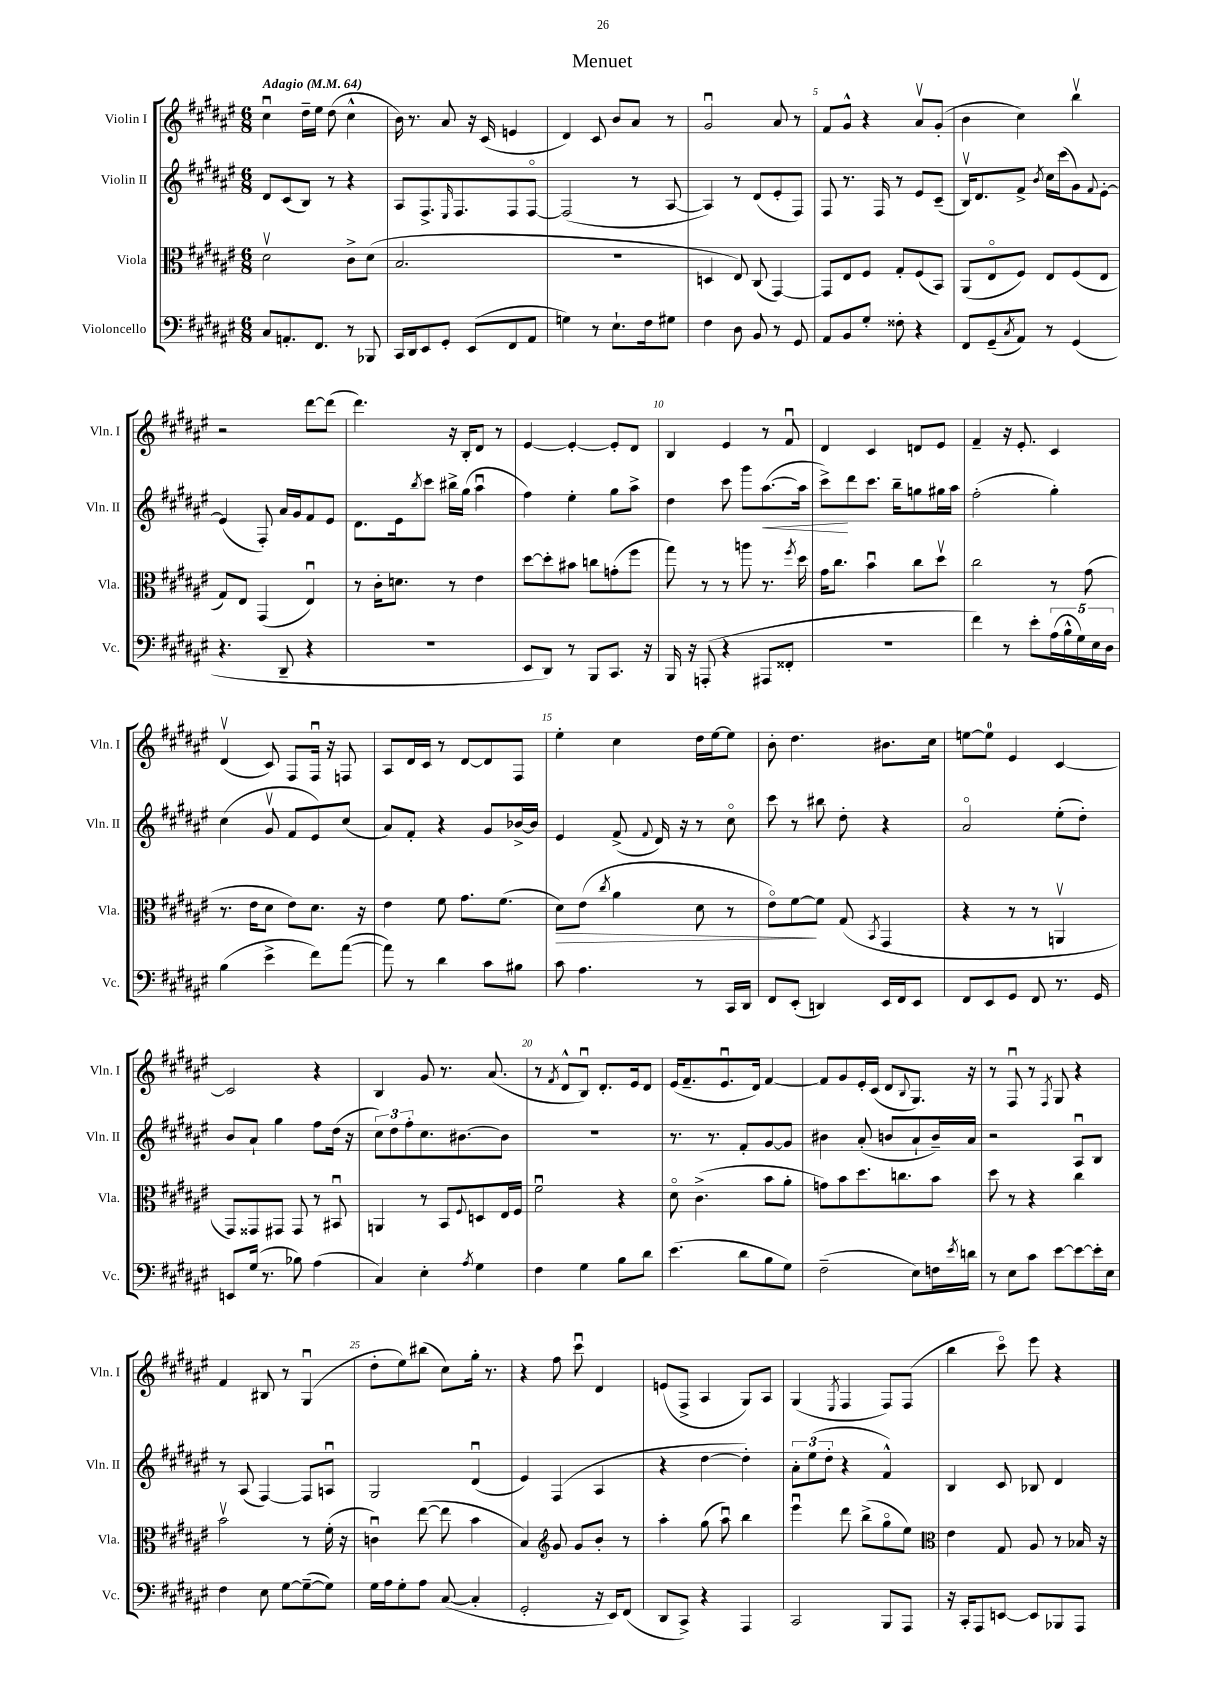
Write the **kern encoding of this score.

**kern	**kern	**dynam	**kern	**dynam	**kern
*part4	*part3	*part3	*part2	*part2	*part1
*staff4	*staff3	*staff3	*staff2	*staff2	*staff1
*I"Violoncello	*I"Viola	*	*I"Violin II	*	*I"Violin I
*I'Vc.	*I'Vla.	*	*I'Vln. II	*	*I'Vln. I
*clefF4	*clefC3	*	*clefG2	*	*clefG2
*k[f#c#g#d#a#e#]	*k[f#c#g#d#a#e#]	*	*k[f#c#g#d#a#e#]	*	*k[f#c#g#d#a#e#]
*M6/8	*M6/8	*	*M6/8	*	*M6/8
*MM64	*MM64	*	*MM64	*	*MM64
=1	=1	=1	=1	=1	=1
!	!	!	!	!	!LO:TX:a:B:t=Adagio
8C#/L	2d#v\	.	8d#/L	.	4cc#u\
8.AAn'/	.	.	(8c#/	.	.
.	.	.	8B/J)	.	16dd#~\LL
8.FF#/J	.	.	.	.	16ee#\JJ
.	.	.	8r	.	(8dd#\
8r	8c#^\L	.	4r	.	4cc#^^\
8BBB-X/	(8d#\J	.	.	.	.
=2	=2	=2	=2	=2	=2
16CC#/LL	2.B/	.	8A#/L	.	16b\)
16DD#/J	.	.	.	.	8.r
8EE#/	.	.	8.F#^/	.	.
8GG#'/J	.	.	.	.	8a#/
.	.	.	16qqE#/	.	.
.	.	.	8.F#/	.	.
(8EE#/L	.	.	.	.	16r
.	.	.	.	.	(16c#/
8FF#/	.	.	8F#/	.	4en/
8AA#/J	.	.	[8F#/J	.	.
=3	=3	=3	=3	=3	=3
4Gn\)	2.r	.	(2F#/]	.	4d#/)
8r	.	.	.	.	8c#/
8.E#`\L	.	.	.	.	8b/L
.	.	.	8r	.	8a#/J
16F#\k	.	.	.	.	.
8G#X\J	.	.	[8A#/	.	8r
=4	=4	=4	=4	=4	=4
4F#\	4Dn/	.	4A#/])	.	2g#u/
8D#\	8E#/)	.	8r	.	.
8BB/	(8C#/	.	(8d#/L	.	.
8r	[4GG#/)	.	8e#'/	.	8a#/
8GG#/	.	.	8F#/J)	.	8r
=5	=5	=5	=5	=5	=5
8AA#/L	8GG#/L]	.	8F#/	.	8f#/L
8BB/	8E#/	.	8.r	.	8g#^^/J
8G#'/J	8F#/J	.	.	.	4r
.	.	.	16F#/	.	.
8F##X'\	8G#'/L	.	8r	.	.
4r	(8F#/	.	8e#/L	.	8a#v/L
.	8BB/J)	.	(8c#~/J	.	(8g#'/J
=6	=6	=6	=6	=6	=6
8FF#/L	(8AA#/L	.	16Bv/KL)	.	4b\
.	.	.	8.d#/	.	.
(8GG#~/	8E#/	.	.	.	.
8qC#/	.	.	.	.	.
8AA#/J)	8F#/J)	.	8f#^/J	.	4cc#\)
.	.	.	8qb/	.	.
8r	8E#/L	.	16cc#\LL	.	.
.	.	.	(16ccc#\J	.	.
(4GG#/	(8F#/	.	8g#\)	.	4bbv\
.	.	.	8qqf#/	.	.
.	8E#/J	.	[8e#'\J	.	.
!!LO:LB:g=z
=7	=7	=7	=7	=7	=7
4.r	8G#/L)	.	(4e#/]	.	2r
.	8E#/J	.	.	.	.
.	(4GG#/	.	8F#'/)	.	.
8DD#~/	.	.	16a#/LL	.	.
.	.	.	16g#/J	.	.
4r	4E#u/)	.	8f#/	.	[8ddd#\L
.	.	.	8e#/J	.	(8ddd#\J]
=8	=8	=8	=8	=8	=8
2.r	8r	.	8.d#\L	.	4.ddd#\)
.	16c#'\KL	.	.	.	.
.	8.dn\J	.	16e#\k	.	.
.	.	.	8qbb/	.	.
.	.	.	8ccc#\J	.	.
.	8r	.	16bb#X^\LL	.	16r
.	.	.	(16gg#\JJ	.	16B'/KL
.	4e#\	.	4aa#u\	.	8d#/J
.	.	.	.	.	8r
=9	=9	=9	=9	=9	=9
8EE#/L	[8dd#\L	.	4ff#\)	.	[4e#/
8DD#/J)	8dd#'\]	.	.	.	.
8r	8b#X\J	.	4ee#'\	.	4e#'/_
8BBB/L	8ccn\L	.	.	.	.
8.CC#/J	(8gn'\	.	8gg#\L	.	8e#'/L]
.	8ff#\J	.	8aa#^\J	.	8d#/J
16r	.	.	.	.	.
=10	=10	=10	=10	=10	=10
16BBB/	8gg#\)	.	4dd#\	.	4B/
16r	.	.	.	.	.
(8AAAn'/	8r	.	.	.	.
4r	8r	.	8ccc#\	.	4e#/
.	8aan\	.	8ggg#\L	.	.
!	!	!	!	!LO:HP:b	!
8AAA#X/L	8.r	.	([8.aa#\	<	8r
8FF##X'/J	.	.	.	.	8f#u/
.	8qff#/	.	.	.	.
.	16dd#\	.	16aa#\Jk]	.	.
=11	=11	=11	=11	=11	=11
2.r	16g#\KL	.	8ccc#^\L)	.	4d#/
.	8.cc#\J	.	.	.	.
.	.	.	8ddd#\	[	.
.	4bu\	.	8.ccc#\J	.	4c#/
.	.	.	16bb~\KL	.	.
.	8cc#\L	.	8ggn\	.	8dn/L
.	8dd#v\J	.	16gg#X\L	.	8e#/J
.	.	.	16aa#\JJ	.	.
=12	=12	=12	=12	=12	=12
4f#\)	2cc#\	.	(2ff#'\	.	4f#~/
8r	.	.	.	.	16r
.	.	.	.	.	8.e#'/
8e#'\L	.	.	.	.	.
(20A#\L	8r	.	4gg#'\)	.	4c#/
20B^^\	.	.	.	.	.
20G#\)	.	.	.	.	.
.	(8g#\	.	.	.	.
20E#\	.	.	.	.	.
20D#\JJ	.	.	.	.	.
!!LO:LB:g=z
=13	=13	=13	=13	=13	=13
(4B\	8.r	.	(4cc#\	.	(4d#v/
.	16e#\KL	.	.	.	.
4e#^\	8d#\J	.	8g#v/	.	8c#/)
.	8e#\L)	.	8f#/L	.	8F#/L
8f#\L)	8.d#\J	.	8e#/)	.	16F#u/Jk
.	.	.	.	.	16r
([8a#\J	.	.	(8cc#/J	.	8Fn/
.	16r	.	.	.	.
=14	=14	=14	=14	=14	=14
8a#\])	4e#\	.	8a#/L)	.	8A#/L
8r	.	.	8f#'/J	.	16d#/L
.	.	.	.	.	16c#/JJ
4d#\	8f#\	.	4r	.	8r
.	8.g#\L	.	.	.	[8d#/L
8c#\L	.	.	8g#/L	.	8d#/]
.	(8.f#\J	.	.	.	.
8B#X\J	.	.	[16b-X^/L	.	8F#/J
.	.	.	16b-/JJ]	.	.
=15	=15	=15	=15	=15	=15
!	!	!LO:HP:b	!	!	!
8c#\	8d#\L)	>	4e#/	.	4ee#'\
4.A#\	(8e#\J	.	.	.	.
.	8qcc#/	.	.	.	.
.	4a#\	.	(8f#^/	.	4cc#\
.	.	.	8qqf#/	.	.
.	.	.	16d#/)	.	.
.	.	.	16r	.	.
8r	8d#\	.	8r	.	16dd#\LL
.	.	.	.	.	[16ee#\J
16CC#/LL	8r	.	8cc#\	.	8ee#\J]
16DD#/JJ	.	.	.	.	.
=16	=16	=16	=16	=16	=16
8FF#/L	8e#\L)	.	8ccc#\	.	8b'\
(8EE#'/J	[8f#\	.	8r	.	4.dd#\
4DDn/)	8f#\J]	]	8bb#X\	.	.
.	(8G#/	.	8dd#'\	.	.
.	8qBB/	.	.	.	.
16EE#/LL	4GG#/	.	4r	.	8.b#X\L
16FF#/J	.	.	.	.	.
8EE#/J	.	.	.	.	.
.	.	.	.	.	16cc#\Jk
=17	=17	=17	=17	=17	=17
8FF#/L	4r	.	2a#/	.	[8een\L
8EE#/	.	.	.	.	8ee\J]
8GG#/J	8r	.	.	.	4e#/
8FF#/	8r	.	.	.	.
8.r	4AAnv/	.	(8ee#'\L	.	[4c#/
.	.	.	8dd#'\J)	.	.
16GG#/	.	.	.	.	.
!!LO:LB:g=z
=18	=18	=18	=18	=18	=18
8EEn/L	8GG#/L)	.	8b/L	.	2c#/]
(16G#/Jk	8GG##X/	.	8a#`/J	.	.
8.r	.	.	.	.	.
.	8GG#X/J	.	4gg#\	.	.
8B-X\)	8GG#/	.	.	.	.
(4A#\	8r	.	8ff#\L	.	4r
.	8BB#Xu/	.	(16dd#\Jk	.	.
.	.	.	16r	.	.
=19	=19	=19	=19	=19	=19
4C#/)	4AAn/	.	12cc#\L)	.	4B/
.	.	.	12dd#\	.	.
.	.	.	12ff#'\	.	.
4E#'\	8r	.	8.cc#\	.	8g#/
.	8BB/L	.	.	.	8.r
.	.	.	[8.b#X\	.	.
8qA#/	8qqF#/	.	.	.	.
4G#\	8Dn/	.	.	.	.
.	.	.	.	.	(8.a#/
.	16E#/L	.	8b#\J]	.	.
.	16F#/JJ	.	.	.	.
=20	=20	=20	=20	=20	=20
4F#\	2f#u\	.	2.r	.	8r
.	.	.	.	.	8qf#/
.	.	.	.	.	8d#^^/L
4G#\	.	.	.	.	8Bu/J)
.	.	.	.	.	8.d#'/L
8B\L	4r	.	.	.	.
.	.	.	.	.	16e#/k
8d#\J	.	.	.	.	8d#/J
=21	=21	=21	=21	=21	=21
(4.e#\	8d#\	.	8.r	.	(16e#/KL
.	.	.	.	.	8.f#~/
.	(4.c#^\	.	.	.	.
.	.	.	8.r	.	.
.	.	.	.	.	8.e#u/
8d#\L	.	.	8f#'/L	.	.
.	.	.	.	.	16d#/Jk)
8B\	8b\L	.	[8g#/	.	[4f#/
8G#\J)	8a#'\J	.	8g#/J]	.	.
=22	=22	=22	=22	=22	=22
(2F#~\	8gn\L)	.	4b#X\	.	8f#/L]
.	8b\	.	.	.	8g#/
.	8.dd#\	.	(8a#'/	.	16e#'/L
.	.	.	.	.	(16c#/JJ
.	.	.	8bn/L	.	8d#/L
.	8.ccn\	.	.	.	.
.	.	.	.	.	8qqB/
8E#\L)	.	.	8a#`/	.	8.G#/J)
16Fn\L	8b\J	.	16b~/L)	.	.
8qe#/	.	.	.	.	.
16dn\JJ	.	.	16a#/JJ	.	16r
=23	=23	=23	=23	=23	=23
8r	8dd#\	.	2r	.	8r
8E#\L	8r	.	.	.	8F#u/
8c#\J	4r	.	.	.	8r
.	.	.	.	.	8qF#/
[8e#\L	.	.	.	.	8G#/
8e#\_	4cc#\	.	8A#u/L	.	4r
16e#'\L]	.	.	8B/J	.	.
16E#\JJ	.	.	.	.	.
!!LO:LB:g=z
=24	=24	=24	=24	=24	=24
4F#\	2bv\	.	8r	.	4f#/
.	.	.	(8A#/	.	.
8E#\	.	.	[4F#/)	.	8B#X/
[8G#\L	.	.	.	.	8r
(8G#~\_	8r	.	8F#/L]	.	(4G#u/
8G#\J])	(16f#'\	.	8Anu/J	.	.
.	16r	.	.	.	.
=25	=25	=25	=25	=25	=25
16G#\LL	4cnu\)	.	2G#/	.	8dd#'\L
16A#\J	.	.	.	.	.
8G#'\	.	.	.	.	8ee#\)
8A#\J	([8ee#\	.	.	.	(8bb#X\J
([8C#/	8ee#\]	.	.	.	8cc#\L)
4C#'/]	4b\	.	(4d#u/	.	16gg#'\Jk
.	.	.	.	.	8.r
=26	=26	=26	=26	=26	=26
2GG#'/	4B/)	.	4e#/)	.	4r
*	*clefG2	*	*	*	*
.	8g#/	.	(4F#/	.	8ff#\
.	8g#/L	.	.	.	8ccc#u\
16r	8b'/J	.	4A#/	.	4d#/
16EE#/KL)	.	.	.	.	.
(8FF#/J	8r	.	.	.	.
=27	=27	=27	=27	=27	=27
8DD#/L	4aa#'\	.	4r	.	(8en/L
8CC#^/J)	.	.	.	.	8F#^/J
4r	(8gg#\	.	[4dd#\	.	4A#/
.	8aa#u\)	.	.	.	.
4AAA#/	4bb\	.	4dd#'\])	.	8G#/L)
.	.	.	.	.	8A#/J
=28	=28	=28	=28	=28	=28
2CC#/	4eee#u\	.	12a#'\L	.	(4G#/
.	.	.	(12ee#\	.	.
.	.	.	12dd#'\J	.	.
.	.	.	.	.	8qE#/
.	8ddd#\	.	4r	.	4F#/
.	(8bb^\L	.	.	.	.
8BBB/L	8gg#\	.	4f#^^/)	.	8F#/L)
8AAA#/J	8ee#\J)	.	.	.	(8F#/J
=29	=29	=29	=29	=29	=29
*	*clefC3	*	*	*	*
16r	4e#\	.	4B/	.	4bb\
16CC#'/KL	.	.	.	.	.
8AAA#/	.	.	.	.	.
[8EEn/J	8G#/	.	8c#/	.	8ccc#\)
8EE/L]	8A#/	.	8B-X/	.	8eee#\
8BBB-X/	8r	.	4d#/	.	4r
8AAA#/J	16B-X/	.	.	.	.
.	16r	.	.	.	.
==	==	==	==	==	==
*-	*-	*-	*-	*-	*-
